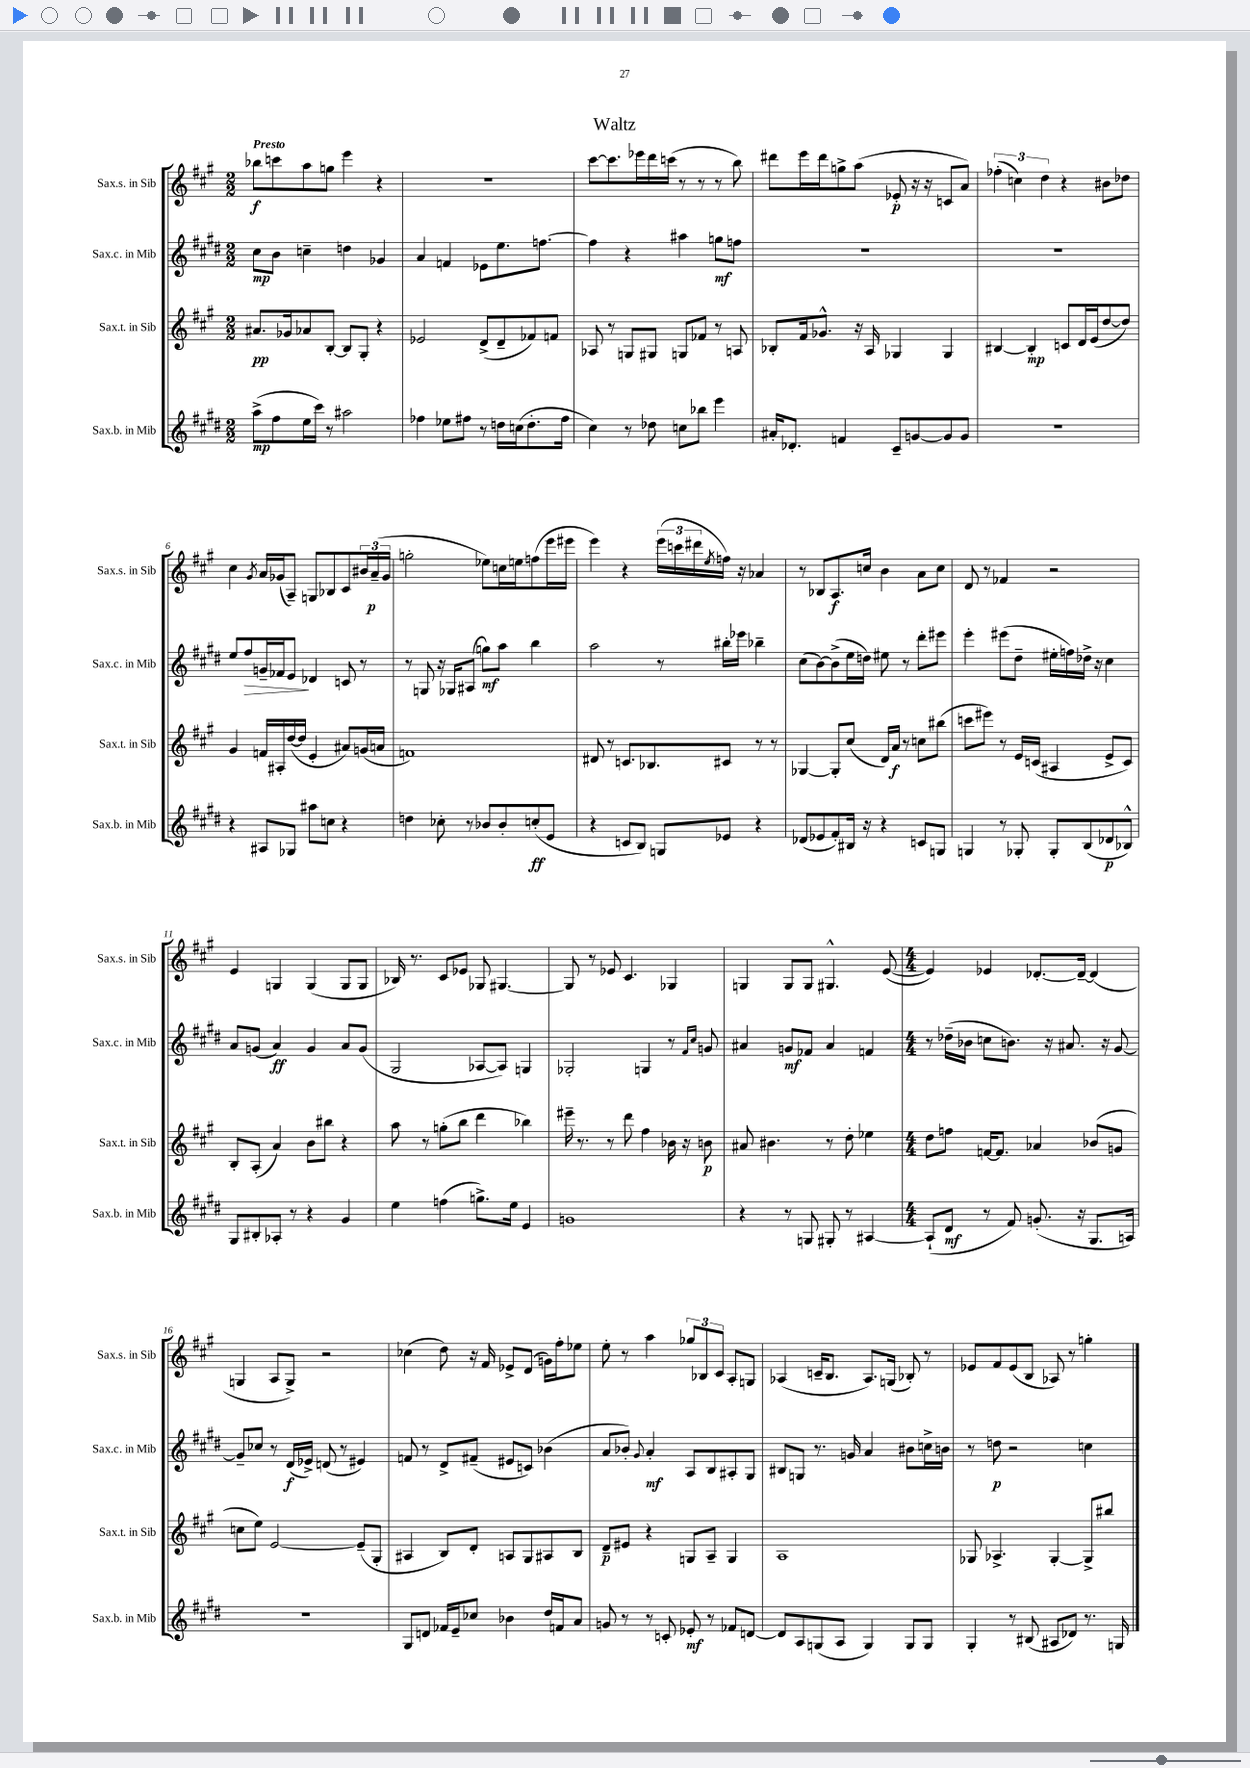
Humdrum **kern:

**kern	**kern	**kern	**kern
*staff4	*staff3	*staff2	*staff1
*clefG2	*clefG2	*clefG2	*clefG2
*k[f#c#g#d#]	*k[f#c#g#]	*k[f#c#g#d#]	*k[f#c#g#]
*M2/2	*M2/2	*M2/2	*M2/2
(8aa^	8.a#	8cc#	8bb-
8ff#	.	8b	8ccc
.	16g-	.	.
16ee	8a-	4cc~	8aa
16ccc#)	.	.	.
8r	[8B'	.	8gg
2aa#	8B]	4dd	4eee
.	8G#'	.	.
.	4r	4g-	4r
=	=	=	=
4ff-	2e-	4a	1r
8ee-	.	4f	.
8ff#	.	.	.
8r	(8d^	8e-	.
16dd	8d~	8.ee	.
(16cc	.	.	.
8.dd'	8f-)	.	.
.	.	[8.ff	.
.	8f	.	.
16ff#	.	.	.
=	=	=	=
4cc#)	8A-	4ff]	[8ccc#
.	8r	.	8.ccc#]
8r	8G	4r	.
.	.	.	16eee-
8dd-	8G#	.	16ddd
.	.	.	(16ccc
8cc	8G	4aa#	8r
8bb-	8f-	.	8r
4eee	8r	8gg	8r
.	8A	8ff	8bb)
=	=	=	=
16a#'	8B-'	1r	8ddd#
8.d-'	.	.	.
.	16f#	.	16eee
.	8.g-^^	.	16ddd#
4f	.	.	8gg^
.	16r	.	(8aa
.	16A	.	.
8c#~	4G-	.	8e-'
[8g	.	.	16r
.	.	.	16r
8g]	4G-	.	8c
8g	.	.	8a)
=	=	=	=
1r	[4B#	1r	(6ff-'
.	.	.	6cc)
.	4B#']	.	.
.	.	.	6dd
.	8c	.	4r
.	16d	.	.
.	(16e	.	.
.	[8dd	.	8b#
.	8dd])	.	8dd-
=	=	=	=
4r	4g#	8ee	4cc#
.	.	8ff#	.
.	.	.	8qg#
8A#	16f	16g~	16a
.	16A#'	16f-	(16g-
8G-	([16dd	8e	8A~)
.	16dd]	.	.
8aa#	4e'	4d-	8G
8cc	.	.	8B-
4r	8a#)	8c	8c#
.	(16g	8r	24b#
.	.	.	(24a~
.	16a	.	.
.	.	.	24g-
=	=	=	=
4dd	1f)	8r	2gg'
.	.	8G	.
8cc-'	.	16r	.
.	.	16G-	.
8r	.	(8A#	.
8b-	.	8gg)	8ee-)
8b-'	.	8aa	16cc
.	.	.	16ee
(8cc'	.	4bb	(8ff
8e	.	.	16eee
.	.	.	16eee#
=	=	=	=
4r	8d#	2aa	4eee)
.	8r	.	.
8c	8.c	.	4r
8B)	.	.	.
.	8.B-	.	.
8G	.	8r	(24eee
.	.	.	24ccc
.	.	.	24ddd#
.	.	.	8qee
8e-	8c#	16bb#'	16ff)
.	.	16eee-	16r
4r	8r	4bb-~	4a-
.	8r	.	.
=	=	=	=
(8d-	[4G-	(8cc#	8r
8e-	.	[8b)	8B-
8f#')	8G-']	(8b^]	8.A
16B#	(8cc#	16ee	.
16r	.	16dd)	16cc
4r	16d)	8ee#	4b
.	16a	.	.
.	8r	8r	.
8c	8cc	8ddd#'	8a
8G	(8bb#	8eee#	8cc
=	=	=	=
4G	8ccc	4eee'	8d
.	8eee#)	.	8r
8r	8r	(8eee#	4f-
8G-'	16e	8dd#~	.
.	(16c	.	.
8G-'	4A#	16ee#'	2r
.	.	16ff)	.
(8B	.	16dd-^	.
.	.	16r	.
8d-	8e^	4cc#	.
8B-^^)	8c)	.	.
=	=	=	=
8G#	8B'	8a	4e
8B#'	(8A'	(8g	.
8A-'	4a)	4a)	4G
8r	.	.	.
4r	8b	4g	(4G
.	8bb#	.	.
4g#	4r	8a	8G
.	.	(8g	8G
=	=	=	=
4ee	8aa	2G#	16B-)
.	.	.	8.r
.	8r	.	.
(4ff	(8gg'	.	8c#
.	8bb	.	8e-
8.gg^)	4ddd	[8A-	8G-
.	.	8A-])	[4.G#
16ee	.	.	.
4e	4bb-)	4G	.
=	=	=	=
1g	16eee#~	2G-'	8G#]
.	8.r	.	.
.	.	.	8r
.	8r	.	8e-
.	8ddd	.	4.c#
.	4ff#	4G	.
.	16b-	8r	4G-
.	16r	.	.
.	.	16qqf#	.
.	.	16qqcc#	.
.	8b	8g	.
=	=	=	=
4r	8a#	4a#	4G
.	4.b#	.	.
8r	.	8g	8G
8G	.	8f-	8G
8G#'	8r	4a#	4.G#^^
8r	8dd'	.	.
[4A#	4ee-	4f	.
.	.	.	([8e
=	=	=	=
*M4/4	*M4/4	*M4/4	*M4/4
(8A#`]	8dd	8r	4e])
8d#	8ff	(16dd-~	.
.	.	16b-	.
8r	[16f	8cc	4e-
.	8.f]	.	.
8f#)	.	8.b)	.
(8.g'	4a-	.	[8.d-'
.	.	16r	.
.	.	8.a#	.
16r	.	.	16d-~_
8.G#	(8b-	.	(4d-]
.	.	16r	.
.	8g	[8g#	.
16A)	.	.	.
=	=	=	=
1r	8cc	8g#~]	4G
.	8ee)	8cc-	.
.	[2e	8r	8A
.	.	(16d#	8G^)
.	.	16e-^)	.
.	.	(8d	2r
.	.	8r	.
.	(8e~]	4e#)	.
.	8G#'	.	.
=	=	=	=
8G#	4A#	8f	(4cc-
8d	.	8r	.
16f-	8B)	8d#^	8dd)
16e~	.	.	.
8cc-	8d'	(8f#~	16r
.	.	.	16f#
4b-	8A	8e#	8e-^
.	8G#	8c)	(8d
16dd#	8A#	(4b-	16g)
16f	.	.	16ff#'
8a	8B	.	8ee-
=	=	=	=
8g	8d~	8a	8ee'
8r	8e#	8b-')	8r
.	.	8qqg#	.
8r	4r	4a'	4aa
8c'	.	.	.
8e-'	8G	8A	12gg-
.	.	.	12B-
8r	8A~	8B	.
.	.	.	12c#
8f-	4G	8A#'	8A'
[8d	.	8G#	8G
=	=	=	=
8d]	1A	8B#	(4A-
8A	.	8G	.
(8G	.	8.r	16c~
.	.	.	8.B
8A	.	.	.
.	.	16g	.
4G)	.	4a	8.A-)
.	.	.	(16G
8G	.	8b#	8B-')
8G	.	16cc^	8r
.	.	16b	.
=	=	=	=
4G#'	8G-	8r	8e-
.	4.A-^	8dd	8f#
8r	.	2r	(8e-
(8B#	.	.	8B
8A#	[4G-'	.	8A-)
8d-)	.	.	8r
8.r	8G-^]	4cc	4gg'
.	8bb#	.	.
16G	.	.	.
==	==	==	==
*-	*-	*-	*-
